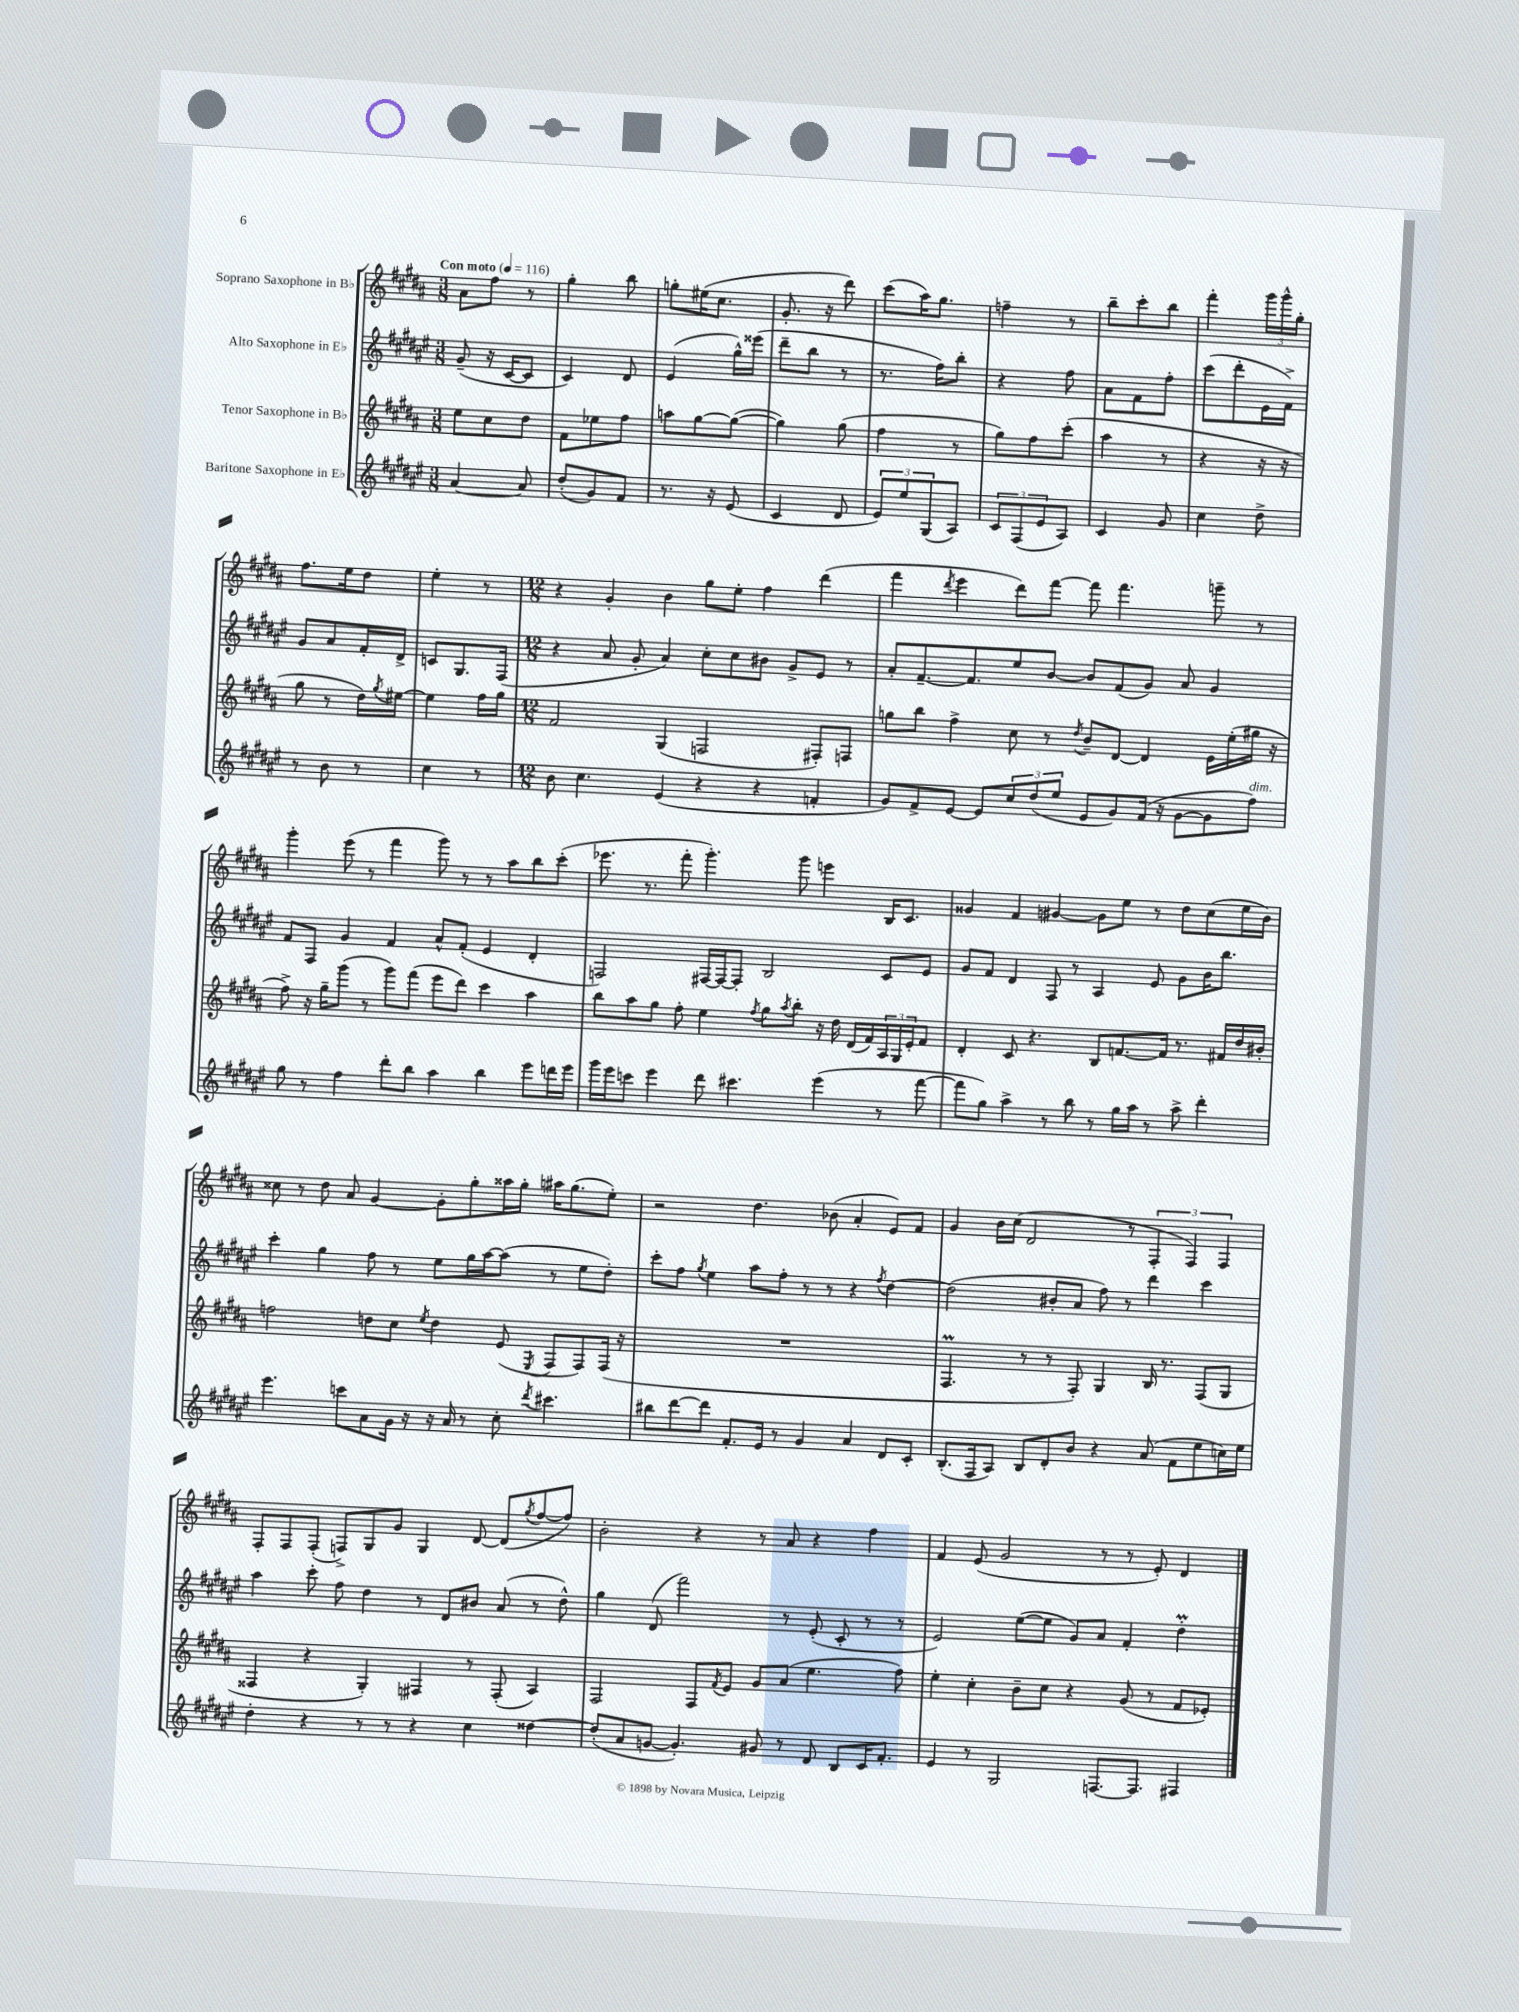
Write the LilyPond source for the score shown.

<<
\new StaffGroup <<
\new Staff = "s0" \with { instrumentName = "Soprano Saxophone in Bb" } {
    \clef treble \key b \major \numericTimeSignature \time 3/8 \tempo "Con moto" 4 = 116
    ais'8 fis''8 r8 |
    gis''4-. b''8 |
    g''8-. eis''16( cis''8. |
    gis'8.-. r16 dis'''8) |
    cis'''8( ais''16) gis''8. |
    f''4-- r8 |
    b''8-- cis'''8-. b''8 |
    fis'''4-. \tuplet 3/2 { gis'''16 gis'''16-^ gis''16-. } |
    fis''8. e''16 dis''8 |
    e''4-. r8 |
    \numericTimeSignature \time 12/8 r4 gis'4-. b'4 gis''8 e''8-. fis''4 dis'''4( |
    fis'''4 \acciaccatura { dis'''8 } e'''4 dis'''8) fis'''8~ fis'''8 fis'''4. g'''8-- r8 |
    gis'''4-. e'''8( r8 fis'''4 gis'''8) r8 r8 ais''8 b''8 cis'''8-.( |
    ees'''8. r8. fis'''8-. gis'''4.-.) gis'''8 e'''4 b16 cis'8. |
    gisis'4 fis'4 gis'4~ gis'8 e''8 r8 dis''8 cis''8( e''16 b'16) |
    cisis''8 r8 dis''8 ais'8 gis'4~ gis'8-. gis''8-. aisis''16 gis''16-. ais''16 gis''8.( e''8-.) |
    r2 dis''4. bes'8( ais'4-. e'8) fis'8 |
    gis'4 b'16 cis''16( dis'2 r8 \tuplet 3/2 { fis4-. fis4) fis4 } |
    fis8-. fis8 fis8-.( f8->) gis8 gis'8 gis4 dis'8~ dis'8( \acciaccatura { gis''8 } fis''8~ fis''8) |
    b'2-. r4 r8 ais'8 r4 fis''4 |
    fis'4 e'8( gis'2 r8 r8 e'8-.) dis'4 \bar "|." |
}
\new Staff = "s1" \with { instrumentName = "Alto Saxophone in Eb" } {
    \clef treble \key fis \major \numericTimeSignature \time 3/8
    gis'8--( r16 cis'16~ cis'8 |
    cis'4) dis'8 |
    eis'4( gis''16-^) eisis'''16( |
    dis'''8-- b''8 r8 |
    r8. fis''16) b''8-. |
    r4 fis''8 |
    ais'8 fis'8 fis''8-. |
    cis'''8( dis'''8-. eis'16 fis'16->) |
    gis'8 ais'8 fis'16-. dis'16-> |
    c'8 gis8. fis16( |
    \numericTimeSignature \time 12/8 r4 ais'8 gis'8-. ais'4) cis''8-. cis''8 bis'8 gis'8-> eis'8 r8 |
    ais'8-. fis'8.~-- fis'8. eis''8 b'8~ b'8 fis'8( gis'8) ais'8 gis'4 |
    fis'8 fis8 gis'4 fis'4 ais'8-^ fis'8-.( eis'4 dis'4-. |
    f2) fis16~ fis16~ fis8-. b2 cis'8 eis'8 |
    gis'8 fis'8 dis'4 fis8 r8 ais4 eis'8 gis'8 b'16 b''8. |
    cis'''4-. gis''4 fis''8 r8 eis''8 gis''16 ais''16~ ais''8( r8 eis''8 dis''8-.) |
    cis'''8-. fis''8 \acciaccatura { gis''8 } eis''4 ais''8 fis''8-. r8 r8 r4 \acciaccatura { fis''8 } dis''4~ |
    dis''2( bis'8-. ais'8 fis''8) r8 dis'''4 cis'''4 |
    ais''4 cis'''8-. fis''8 dis''4 r8 dis'8 bis'8 ais'8( r8 dis''8-^) |
    gis''4 dis'8( fis'''2) r8 eis'8-.( cis'8-. r8 r8 |
    eis'2) eis''8~( eis''8 gis'8) ais'8 fis'4-. dis''4-.\prall \bar "|." |
}
\new Staff = "s2" \with { instrumentName = "Tenor Saxophone in Bb" } {
    \clef treble \key b \major \numericTimeSignature \time 3/8
    e''8 cis''8 dis''8 |
    fis'8 ees''8 fis''8 |
    a''8 gis''8~ gis''8~( |
    gis''4) gis''8( |
    fis''4 r8 |
    gis''8) fis''8 cis'''8-.( |
    ais''4 r8 |
    r4 r16 r16 |
    gis''8 r8 dis''16) \acciaccatura { gis''8 } eis''16~ |
    eis''4 fis''16 gis''16 |
    \numericTimeSignature \time 12/8 fis'2 gis4( f2 fis8-.) f8 |
    g''8 b''8 fis''4-> cis''8 r8 \acciaccatura { dis''8 } b'8-- dis'8~ dis'4 e'16 e''16-.( gis''16 r16 |
    fis''8->) r16 gis''16-- gis'''8( r8 gis'''8) fis'''8( e'''8 dis'''8) cis'''4 ais''4 |
    b''8 ais''8 gis''8 fis''8-. e''4 \acciaccatura { fis''8 } gis''8 \acciaccatura { ais''8 } b''8-. r16 dis''16 dis'16( fis'16) \tuplet 3/2 { ais16 gis16 e'16-. } fis'8 |
    dis'4-. cis'8 r4. b8 f'8.~ f'16 r8. fis'16 dis''16 bis'16-. |
    f''2 d''8 cis''8 \acciaccatura { e''8 } d''4 e'8( \acciaccatura { e8 } fis8 fis8) fis16( r16 |
    R1. |
    fis4.\prall r8 r8 fis8-.) gis4 b16 r8. fis8( gis8 |
    fisis4 r4 gis4-.) fis4 r8 fis8-.( ais4) |
    fis2 fis8 \acciaccatura { fis'8 } e'8 gis'8 ais'8( e''4. fis''8) |
    e''4-. cis''4-. b'8-- cis''8 r4 gis'8( r8 fis'8 ees'8-.) \bar "|." |
}
\new Staff = "s3" \with { instrumentName = "Baritone Saxophone in Eb" } {
    \clef treble \key fis \major \numericTimeSignature \time 3/8
    ais'4~ ais'8 |
    dis''8-.( gis'8) fis'8 |
    r8. r16 eis'8( |
    cis'4 dis'8 |
    \tuplet 3/2 { eis'8) eis''8 gis8( } ais8) |
    \tuplet 3/2 { cis'8 fis8( eis'8 } ais8) |
    cis'4 gis'8 |
    cis''4 dis''8-> |
    r8 b'8 r8 |
    cis''4 r8 |
    \numericTimeSignature \time 12/8 b'8 cis''4. eis'4( r4 r4 f'4-. |
    gis'8) fis'8-> eis'8~ eis'8 \tuplet 3/2 { cis''8 dis''8( eis''8 } eis'8 gis'8) fis'16( r16 gis'8~ gis'8 fis''8^\markup { \italic "dim." }) |
    gis''8 r8 fis''4 dis'''8-. b''8 ais''4 b''4 eis'''8 d'''16 eis'''16 |
    gis'''16 eis'''16 c'''8 eis'''4 dis'''8 cis'''4. eis'''4( r8 fis'''8~ |
    fis'''8 gis''8) ais''4-> r8 b''8 r8 gis''16 ais''16 r8 ais''8-> dis'''4-. |
    eis'''4. c'''8 ais'8 gis'16 r16 r16 ais'16 r8 cis''8-. \acciaccatura { dis'''8 } cis'''4. |
    bis''8 dis'''8~ dis'''8 fis'8.-. eis'16 r8 gis'4 ais'4 dis'8 cis'8-. |
    b8.-.( fis16 ais8) b8 dis'8-. b'8 r4 ais'8( fis'8 eis''8 c''16) eis''16 |
    dis''4-. r4 r8 r8 r4 cis''4 disis''4~ |
    disis''8-.( ais'8 g'8~ g'4.-.) gis'8 r8 dis'8 b8 cis'16 fis'8.-. |
    eis'4 r8 gis2 f8.~ f8. fis4 \bar "|." |
}
>>
>>
\layout { \context { \Score \remove "Bar_number_engraver" } }
